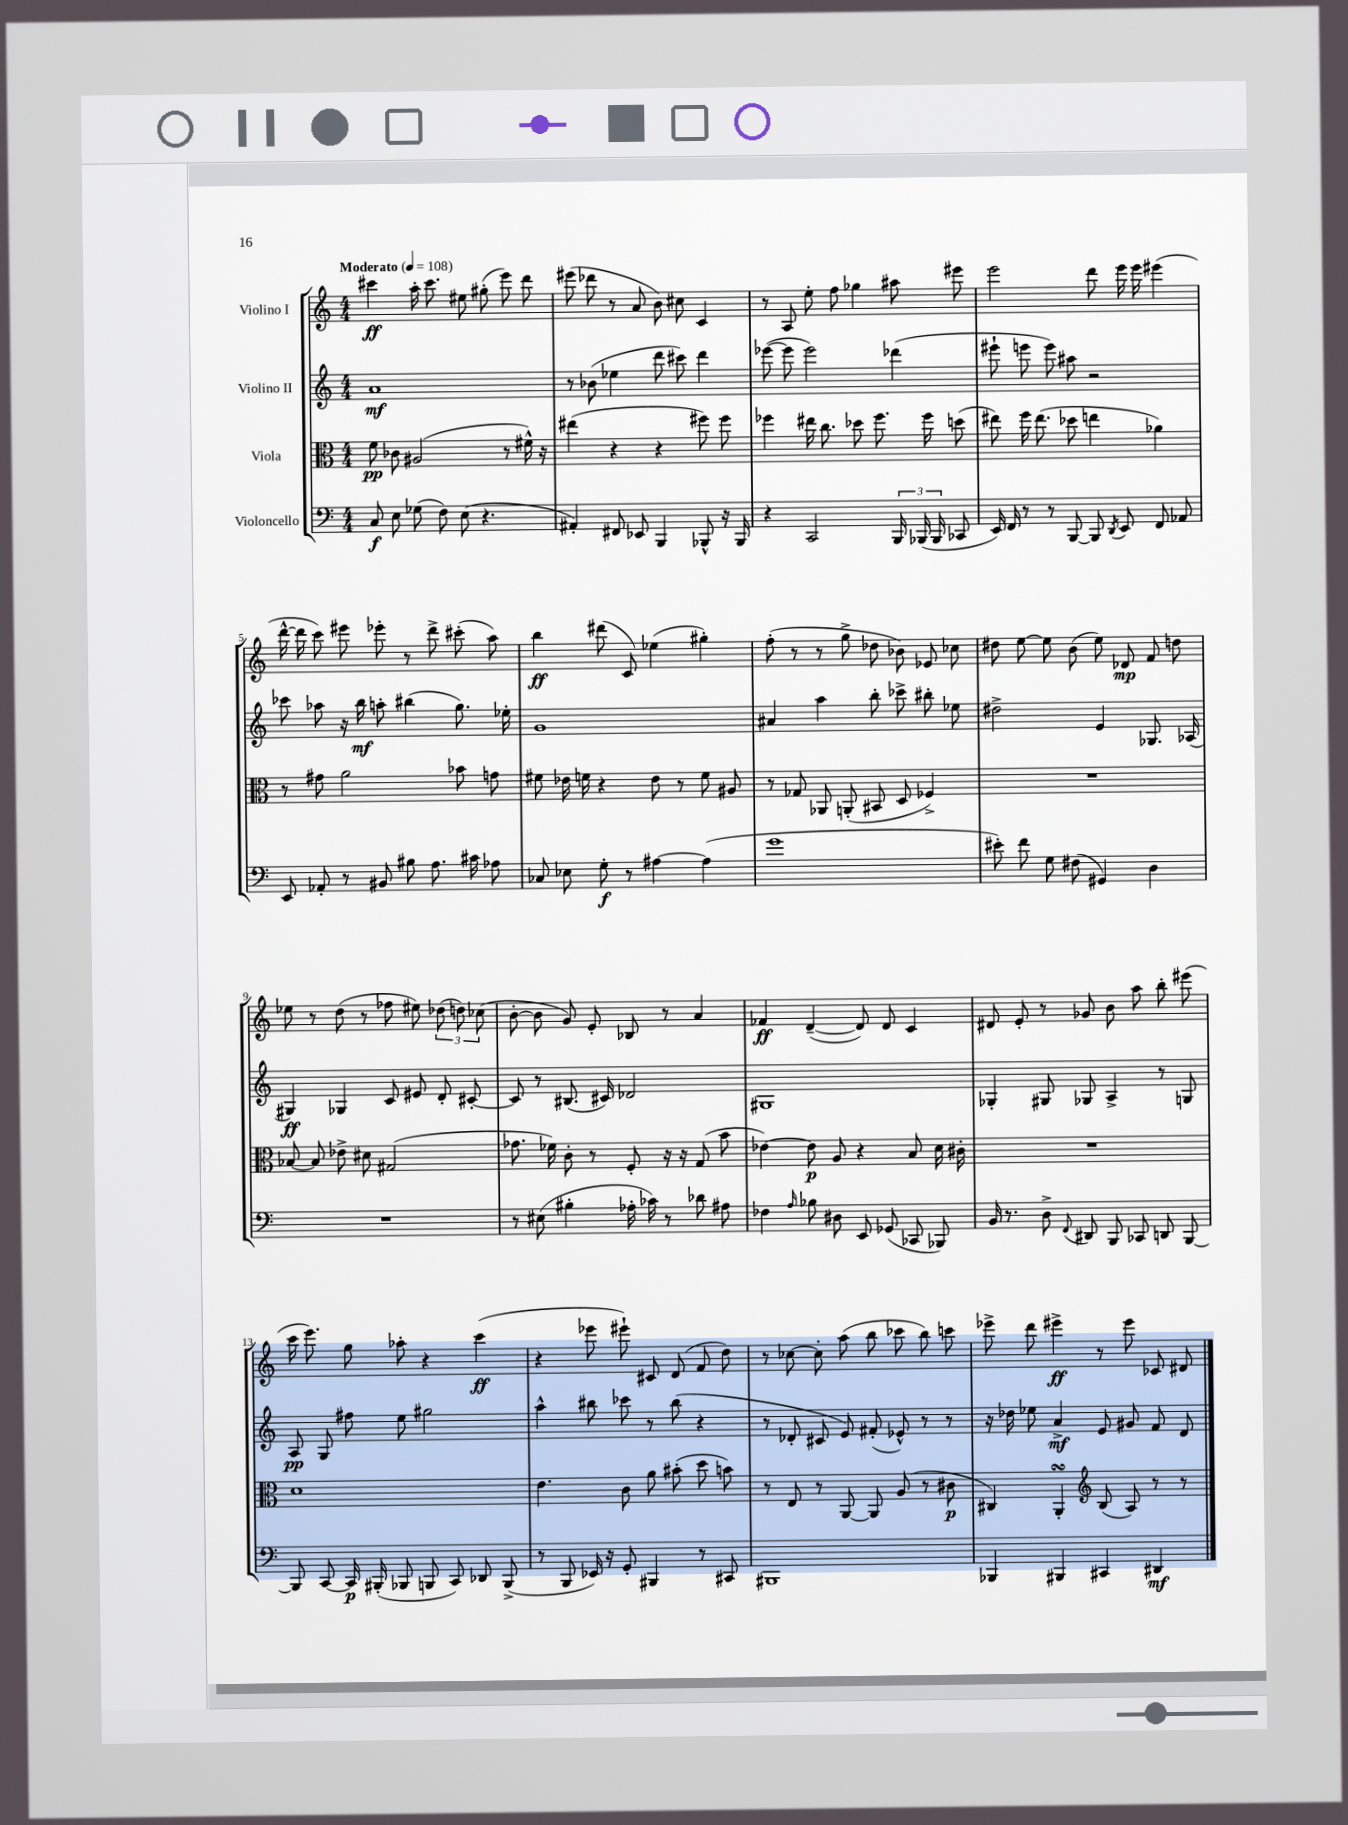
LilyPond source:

<<
\new StaffGroup <<
\new Staff = "s0" \with { instrumentName = "Violino I" } {
    \clef treble \key c \major \numericTimeSignature \time 4/4 \tempo "Moderato" 4 = 108
    \autoBeamOff cis'''4\ff a''16-. cis'''8. eis''8 gis''8-.( e'''8) d'''8 |
    eis'''8( des'''8 r8 a'8 b'8) cis''8 c'4 |
    r8 a8 e''8-. f''8 ges''4 ais''8 eis'''8 |
    e'''2 d'''8 e'''16 e'''16 eis'''4( |
    d'''16~-^ d'''16 c'''8) eis'''8 ees'''8-. r8 d'''8-> cis'''8-.( a''8) |
    b''4\ff dis'''8( c'8) ees''4( gis''4-.) |
    f''8-.( r8 r8 g''8-> des''8 bes'8) ees'8 ces''8 |
    dis''8 e''8~ e''8 b'8( e''8) des'8\mp f'8 d''8 |
    ees''8 r8 d''8( r8 fes''8 eis''8) \tuplet 3/2 { des''8( d''8) ces''8( } |
    b'8~-. b'8 g'8) e'8-. bes8 r8 a'4 |
    fes'4\ff d'4~--( d'8) d'8 c'4 |
    dis'8 e'8-. r8 ges'8 b'8 a''8 b''8-. eis'''8( |
    c'''16 e'''8.) g''8 aes''8-. r4 c'''4\ff( |
    r4 ees'''8 eis'''8-!) cis'8 d'8( f'8 d''8) |
    r8 ces''8~ ces''8-. a''8( b''8 ces'''8 b''8) c'''8 |
    ees'''8-> d'''8 eis'''4->\ff r8 eis'''8 ces'8 dis'8 \bar "|." |
}
\new Staff = "s1" \with { instrumentName = "Violino II" } {
    \clef treble \key c \major \numericTimeSignature \time 4/4
    \autoBeamOff a'1\mf |
    r8 bes'8( ees''4 d'''8 cis'''8) d'''4 |
    ees'''8~( ees'''8 ees'''2) des'''4( |
    eis'''8-! e'''8 e'''8) ais''8 r2 |
    ces'''8 aes''8 r16 b''16\mf a''8-. bis''4( g''8.) ees''16-. |
    g'1 |
    ais'4 a''4 b''8-. ces'''8-> bis''8-. ees''8 |
    dis''2-> e'4 ges8. aes16( |
    gis4\ff) ges4 c'8 eis'8 d'8-. cis'8~-. |
    cis'8 r8 bis8.( cis'16) des'2 |
    gis1 |
    ges4-. gis8 ges8 a4-> r8 g8 |
    a8\pp g8 fis''8 e''8 gis''2 |
    a''4-^ bis''8 ces'''8 r8 bis''8( r4 |
    r8 des'8-. cis'8 e'8) fis'8-.( ees'8-^) r8 r8 |
    r16 des''16 ees''8 a'4->\mf e'8 gis'8 f'8 d'8 \bar "|." |
}
\new Staff = "s2" \with { instrumentName = "Viola" } {
    \clef alto \key c \major \numericTimeSignature \time 4/4
    \autoBeamOff f'8\pp ces'8 ais2( r8 fis'16-^) r16 |
    eis''4( r4 r4 fis''8) fis''8 |
    fes''4 eis''16 c''8. des''8 fes''8. fes''16 d''8( |
    eis''8) f''16 eis''8.( des''8 e''4 aes'4) |
    r8 gis'8 a'2 bes'8 g'8 |
    fis'8 ees'16 f'16 r4 ees'8 r8 f'8 ais8 |
    r8 ges8 aes,8 a,8-.( bis,8 d8 fes4->) |
    R1 |
    bes8~ bes8 ees'8-> dis'8 gis2( |
    ges'8. fes'16) c'8-. r8 f8-. r16 r16 g8( b'8 |
    ees'4~) ees'8\p a8 r4 b8 d'16 cis'16-. |
    R1 |
    d'1 |
    e'4. c'8 a'8 bis'8-.( d''8 b'8) |
    r8 e8 r8 a,8~ a,8 a8( r8 cis'8\p |
    cis4) a,4-.\turn \clef treble b8( a8) r8 r8 \bar "|." |
}
\new Staff = "s3" \with { instrumentName = "Violoncello" } {
    \clef bass \key c \major \numericTimeSignature \time 4/4
    \autoBeamOff c8\f e8 ges8( f8) e8( r4. |
    ais,4-.) fis,8 ees,8 b,,4 bes,,8-^ r16 bes,,16 |
    r4 c,2 \tuplet 3/2 { b,,16 bes,,16( bes,,16 } ces,8 |
    e,16) f,16 r8 r8 b,,8~ b,,8 \acciaccatura { d,8 } e,8 f,8 aes,8 |
    e,8 aes,8-. r8 bis,8 bis8 a8. cis'16 aes8 |
    ces8 ees8 g8-.\f r8 ais4~ ais4( |
    g'1 |
    eis'8-.) f'8 g8 fis8( gis,4) d4 |
    R1 |
    r8 eis8( bis4-. aes16-. ces'16) r8 des'8 ais8 |
    fes4 \grace { a16 } bes8 dis8 e,8 ges,8( ces,8 bes,,8) |
    b,16 r8. d8-> \appoggiatura { f,8 } dis,8 b,,8 ces,8 d,8 b,,8~ |
    b,,8 c,8~ c,16\p bis,,16-.( bes,,8 b,,8 c,8) des,8 b,,8->( |
    r8 b,,8 ees,16) r16 g,8-. bis,,4 r8 cis,8 |
    bis,,1 |
    bes,,4 bis,,4 cis,4 dis,4\mf \bar "|." |
}
>>
>>
